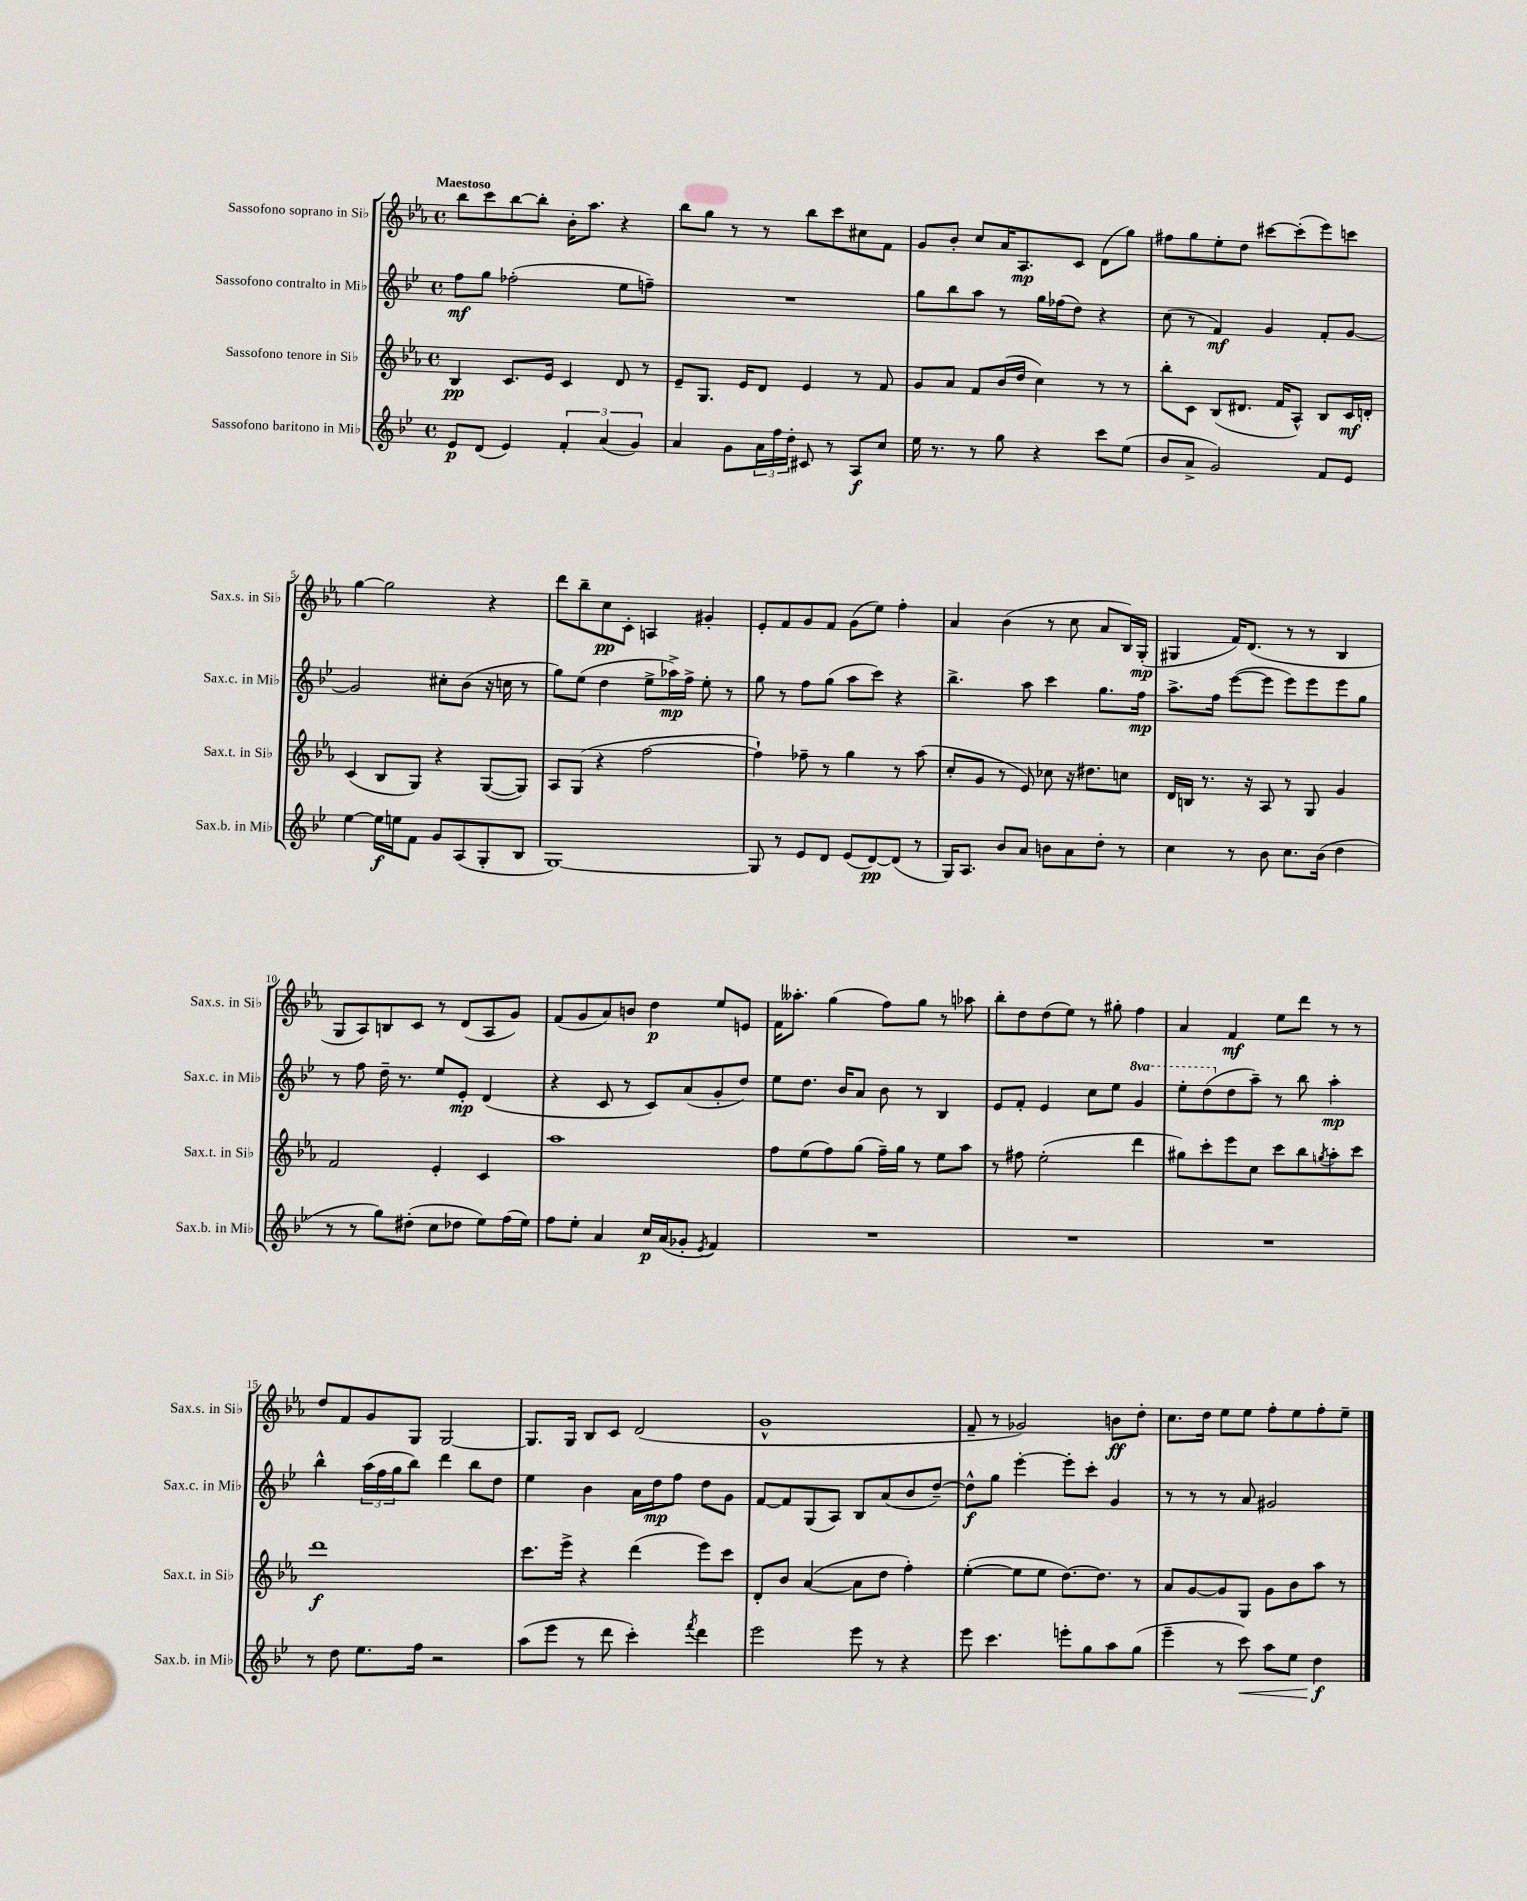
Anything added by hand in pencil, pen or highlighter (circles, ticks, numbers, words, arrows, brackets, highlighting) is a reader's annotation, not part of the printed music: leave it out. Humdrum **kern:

**kern	**kern	**kern	**kern
*staff4	*staff3	*staff2	*staff1
*clefG2	*clefG2	*clefG2	*clefG2
*k[b-e-]	*k[b-e-a-]	*k[b-e-]	*k[b-e-a-]
*M4/4	*M4/4	*M4/4	*M4/4
*met(c)	*met(c)	*met(c)	*met(c)
8e-/L	4B-/	8ff\L	8bb-\L
(8d/J	.	8gg\J	8ccc\
4e-/)	8.c/L	(2ff-'\	[8bb-\
.	.	.	8bb-'\]J
.	16e-/Jk	.	.
6f'/	4c/	.	16b-'\LK
.	.	.	8.aa-\J
(6a/	.	.	.
.	8d/	8ee-\L	4r
6g/)	.	.	.
.	8r	8ff~\J)	.
=	=	=	=
4a/	8e-~/L	1r	8bb-\L
.	8.G/J	.	8gg\J
8g\L	.	.	8r
.	16e-/LK	.	.
24a\L	8d/J	.	8r
24ff\	.	.	.
24dd'\JJ	.	.	.
8c#/	4e-/	.	8bb-\L
8r	.	.	8ccc\
8A/L	8r	.	8cc#\
8cc/J	8f/	.	8f\J
=	=	=	=
16ee-\	8g/L	8gg\L	8g/L
8.r	.	.	.
.	8a-/J	8bb-\	8b-'/J
8r	8f/L	8aa\J	8cc/L
8gg\	(16b-/L	8r	16a-/K
.	16dd/JJ	.	8.A-/
4r	4cc\)	16gg\LL	.
.	.	(16ff-\J	.
.	.	8dd\J)	8c/J
8ccc\L	8r	4r	(8d\L
(8ee-\J	8r	.	8gg\J)
=	=	=	=
8b-/L	8bb-'\L	(8cc\	8ff#\L
8a^/J	8c\J	8r	8gg\
2g/)	(8B-/L	4f/)	8ee-'\
.	8.d#/J	.	8dd\J
.	.	4g/	[8ccc#\L
.	16f/LK	.	.
.	8A-^^/J)	.	(8ccc#'\]
8f/L	8B-/L	8f'/L	8eee-\)
8e-/J	16c/L	[8g/J	8ccc\J
.	16d'/JJ	.	.
=	=	=	=
[4ee-\	(4c/	2g/]	[4gg\
16ee-\]LL	8B-/L	.	2gg\]
16ee\J	.	.	.
8f\J	8G/J)	.	.
8g/L	4r	8cc#'\L	.
(8A/	.	(8b-\J	.
8G'/	([8G/L	16r	4r
.	.	16cc\	.
8B-/J	8G/]J)	8r	.
=	=	=	=
[1G)	8A-/L	8gg\L)	8ddd\L
.	(8G/J	(8ee-\J	8bb-~\
.	4r	4dd\	8cc\
.	.	.	8c'\J
.	[2ff\	8ee-^\L	4A/
.	.	16aa-^\L)	.
.	.	16ff^\JJ	.
.	.	8ee-'\	4g#'/
.	.	8r	.
=	=	=	=
8G/]	4ff`\])	8gg\	8e-'/L
8r	.	8r	8f/
8e-/L	8ff-~\	8ff\L	8g/
8d/J	8r	(8gg\J	8f/J
(8e-/L	4gg\	8aa\L	(8g\L
[8d/)	.	8ccc\J)	8ee-\J)
(8d/]J	8r	4r	4ff'\
8r	(8aa-\	.	.
=	=	=	=
16G/LK)	8cc'/L	4.bb-^\	4a-/
8.A/J	.	.	.
.	8g/J	.	.
8b-/L	8r	.	(4b-\
8a/J	8e-/)	8aa\	.
8b\L	8cc-\	4ccc\	8r
8a\	16r	.	8cc\
.	8.dd#\L	.	.
8dd'\J	.	8.gg\L	8a-/L
8r	8cc\J	.	16B-/L)
.	.	16ff\Jk	(16G'/JJ
=	=	=	=
4cc\	16d/LL	8.aa^\L	4G#/
.	16B/JJ	.	.
.	8.r	.	.
.	.	16ff\Jk	.
8r	.	([8eee-\L	16f/LK)
.	16r	.	(8.d/J
8b-\	8A-/	8eee-\]J	.
8.cc\L	8r	8eee-\L)	8r
.	8G/	8eee-\	8r
(16b-\Jk	.	.	.
4dd\	4g/	8eee-\	4B-/
.	.	8gg\J	.
=	=	=	=
8r	2f/	8r	8G/L
8r	.	8ff\	8A-/)
8gg\L)	.	16dd~\	8B/
.	.	8.r	.
(8dd#'\J	.	.	8c/J
8cc\L	4e-'/	8ee-/L	8r
8dd-\J	.	8e-'/J	(8d/L
8ee-\L)	4c/	(4d/	8A-/
(16ff\L	.	.	8g/J)
16ee-\JJ)	.	.	.
=	=	=	=
8ff\L	1aa-	4r	(8f/L
8ee-'\J	.	.	8g/
4a/	.	8c/	8a-/)
.	.	8r	8b/J
16cc/LL	.	8c/L)	4dd\
(16a/J	.	.	.
8g-'/J	.	(8a/	.
8qe-/	.	.	.
4f/)	.	8g'/	8ee-/L
.	.	8dd/J)	8e/J
=	=	=	=
1r	8ff\L	8ee-\L	16f\LK
.	.	.	8.aa--'\J
.	(8ee-\	8.dd\J	.
.	8ff\)	.	(4gg\
.	.	16b-/LK	.
.	(8gg\J	8a/J	.
.	16ff~\LL)	8b-\	8ff\L)
.	16gg\JJ	.	.
.	8r	8r	8gg\J
.	8ee-\L	4B-/	8r
.	8aa-\J	.	8aa-\
=	=	=	=
1r	8r	8e-/L	8bb-'\L
.	8ff#\	8f'/J	8dd\
.	(2ee-'\	4e-/	(8dd\
.	.	.	8ee-\J)
.	.	8cc\L	8r
.	.	8ee-\J	8gg#'\
.	4ddd\	4gg/	4ff\
=	=	=	=
1r	8gg#\L)	8eee-'\L	4a-/
.	8ccc'\	(8ddd\	.
.	8eee-\	8dd\	4f/
.	8cc\J	8aa~\J)	.
.	8ccc\L	8r	8ee-\L
.	8bb-\	8bb-\	8ddd\J
.	8qgg/	.	.
.	8aa-'\	4aa'\	8r
.	8ccc\J	.	8r
=	=	=	=
8r	1ddd	4bb-^^\	8dd/L
8dd\	.	.	8f/
8.ee-\L	.	(24aa\LL	8g/
.	.	24ff\	.
.	.	24gg\J	.
.	.	8bb-\J)	8G/J
16ff\Jk	.	.	.
2r	.	4ddd\	[2G/
.	.	8bb-\L	.
.	.	8dd\J	.
=	=	=	=
(8aa\L	8.ccc\L	4ee-\	8.G/]L
8eee-\J	.	.	.
.	16eee-^\Jk	.	16G/Jk
8r	4r	4b-\	8B-/L
8ddd\	.	.	8c/J
4ccc'\)	(4ddd\	16a\LL	(2d/
.	.	16dd\J	.
.	.	8ff\J	.
8qfff/	.	.	.
4ddd\	8eee-\L)	8dd\L	.
.	8ccc\J	8g\J	.
=	=	=	=
2eee-\	8d'/L	[8f/L	1g^^
.	8b-/J	8f/]	.
.	([4a-/	(8G/	.
.	.	8A/J)	.
8eee-\	8a-\]L	8B-/L	.
8r	8dd\J	(8a/	.
4r	4ff'\)	8b-/	.
.	.	[8dd~/J)	.
=	=	=	=
8eee-\	([4ee-'\	8dd^^\]L	8f~/
4.ccc\	.	8gg\J	8r
.	8ee-\]L	[4eee-'\	2g-/)
.	8ee-\J	.	.
8eee'\L	[8.dd\L)	8eee-'\]L	.
8gg\	.	8ccc'\J	.
.	8.dd\]J	.	.
8aa\	.	4g/	8b\L
(8gg\J	8r	.	8dd'\J
=	=	=	=
4eee-~\	8a-/L	8r	8.cc\L
.	[8g/	8r	.
.	.	.	16dd\Jk
8r	8g/]	8r	8ee-\L
8ccc\)	8G/J	8a/	8ee-\J
8aa\L	8g\L	2g#/	8ff'\L
8ee-\J	8b-\	.	8ee-\
4dd\	8aa-\J	.	8ff'\
.	8r	.	8ee-~\J
==	==	==	==
*-	*-	*-	*-
